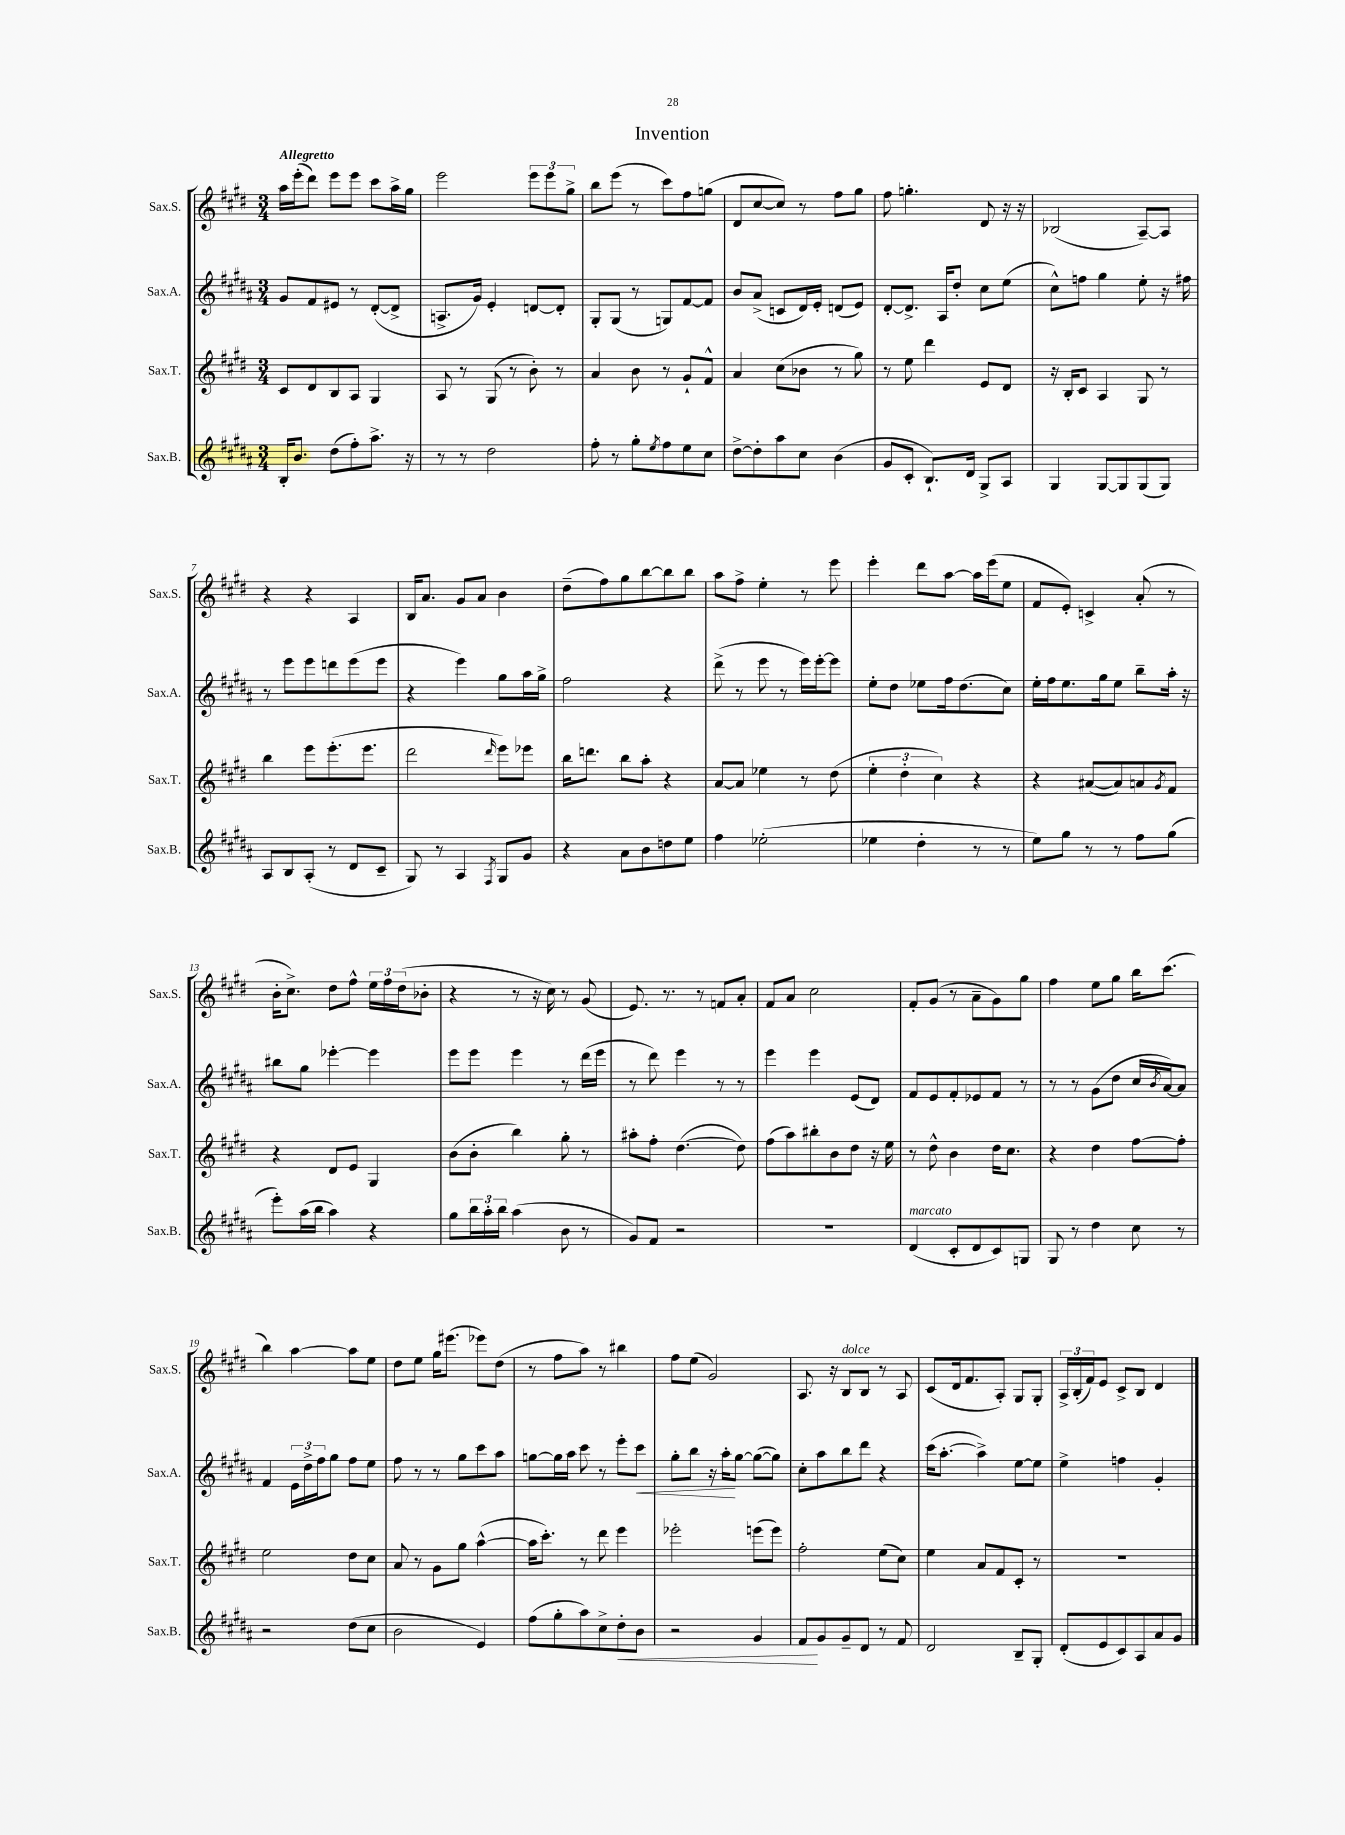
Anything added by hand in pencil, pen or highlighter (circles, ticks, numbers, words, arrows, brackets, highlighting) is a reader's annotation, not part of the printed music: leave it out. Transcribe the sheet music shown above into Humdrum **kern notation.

**kern	**kern	**kern	**kern
*staff4	*staff3	*staff2	*staff1
*clefG2	*clefG2	*clefG2	*clefG2
*k[f#c#g#d#a#]	*k[f#c#g#d#]	*k[f#c#g#d#a#]	*k[f#c#g#d#]
*M3/4	*M3/4	*M3/4	*M3/4
16B'	8c#	8g#	16aa
8.b	.	.	(16eee'
.	8d#	8f#	8ddd#)
(8dd#	8B	8e#	8eee
8ff#')	8A	8r	8eee
8.aa#^	4G#	([8d#'	8ccc#
.	.	8d#^]	16aa^
16r	.	.	16gg#
=	=	=	=
8r	8A	8.A^	2eee
8r	8r	.	.
.	.	16g#)	.
2dd#	(8G#	4e'	.
.	8r	.	.
.	8b')	[8d	12eee
.	.	.	12eee
.	8r	8d']	.
.	.	.	12gg#^
=	=	=	=
8ff#'	4a	8G#'	8bb
8r	.	(8G#	(8eee
8gg#'	8b	8r	8r
8qee	.	.	.
8ff#	8r	8G)	8ccc#)
8ee	8g#`	[8f#	8ff#
8cc#	8f#^^	8f#]	(8gg
=	=	=	=
[8dd#^	4a	8b	8d#
8dd#']	.	(8a#^	[8cc#
8aa#	(8cc#	8c	8cc#])
8cc#	8b-	16d#)	8r
.	.	16e'	.
(4b	8r	(8d	8ff#
.	8gg#)	8e)	8gg#
=	=	=	=
8g#	8r	[8d#'	8ff#
8c#'	8ee	8.d#^]	4.gg'
8.B`)	4ddd#	.	.
.	.	16A#	.
.	.	8dd#'	.
16d#	.	.	.
8G#^	8e	8cc#	8d#
8A#	8d#	(8ee	16r
.	.	.	16r
=	=	=	=
4G#	16r	8cc#^^)	(2B-
.	16B'	.	.
.	8c#	8ff	.
[8G#	4A	4gg#	.
8G#]	.	.	.
(8G#	8G#	8ee'	[8A~)
8G#)	8r	16r	8A]
.	.	16ff#	.
=	=	=	=
8A#	4bb	8r	4r
8B	.	8eee	.
(8A#'	8eee	8eee	4r
8r	(8.eee'	8ddd	.
8d#	.	(8eee	4A
.	8.eee	.	.
8c#~	.	8eee	.
=	=	=	=
8G#)	2ddd#	4r	16B
.	.	.	8.a
8r	.	.	.
4A#	.	4eee)	8g#
.	.	.	8a
8qF#	16qqddd#	.	.
8G#	8eee)	8gg#	4b
8g#	8eee-	16aa#	.
.	.	16gg#^	.
=	=	=	=
4r	16bb	2ff#	(8dd#~
.	8.ddd	.	.
.	.	.	8ff#)
8a#	8bb	.	8gg#
8b	8aa'	.	[8bb
8dd	4r	4r	8bb]
8ee	.	.	8bb
=	=	=	=
4ff#	[8a	(8ddd#^	8aa
.	8a]	8r	8ff#^
(2ee-'	4ee-	8eee	4ee'
.	.	8r	.
.	8r	16eee)	8r
.	.	[16eee'	.
.	(8dd#	8eee]	8eee
=	=	=	=
4ee-	6ee'	8ee'	4eee'
.	.	8dd#	.
.	6dd#'	.	.
4dd#'	.	8ee-	8ddd#
.	6cc#)	.	.
.	.	16ff#	[8aa
.	.	(8.dd#	.
8r	4r	.	16aa]
.	.	.	(16eee
8r	.	8cc#)	8ee
=	=	=	=
8ee)	4r	16ee'	8f#
.	.	16ff#	.
8gg#	.	8.ee	8e')
8r	([8a#	.	4c^
.	.	16gg#	.
8r	8a#])	8ee	.
8ff#	8a	8bb~	(8a'
.	8qg#	.	.
(8gg#	8f#	16aa#'	8r
.	.	16r	.
=	=	=	=
8eee')	4r	8bb#	16b'
.	.	.	8.cc#^)
(16aa#	.	8gg#	.
16bb	.	.	.
4aa#)	8d#	[4eee-'	8dd#
.	8e	.	8ff#^^
4r	4G#	4eee-]	24ee
.	.	.	24ff#
.	.	.	(24dd#
.	.	.	8b-'
=	=	=	=
8gg#	(8b	8eee	4r
24bb	8b'	8eee	.
24aa#'	.	.	.
24bb	.	.	.
(4aa#	4bb)	4eee	8r
.	.	.	16r
.	.	.	16cc#)
8b	8gg#'	8r	8r
8r	8r	(16ddd#	(8g#
.	.	16eee	.
=	=	=	=
8g#)	8aa#'	8r	8.e)
8f#	8ff#'	8ddd#)	.
.	.	.	8.r
2r	([4.dd#	4eee	.
.	.	.	8r
.	.	8r	8f
.	8dd#])	8r	8a'
=	=	=	=
2.r	(8ff#	4eee	8f#
.	8aa)	.	8a
.	8bb#'	4eee	2cc#
.	8b	.	.
.	8dd#	(8e	.
.	16r	8d#)	.
.	16ee	.	.
=	=	=	=
(4d#	8r	8f#	8f#'
.	8dd#^^	8e	(8g#
8c#'	4b	8f#'	8r
8d#	.	8e-	8a~
8c#)	16dd#	8f#	8g#)
.	8.cc#	.	.
8G	.	8r	8gg#
=	=	=	=
8G#	4r	8r	4ff#
8r	.	8r	.
4dd#	4dd#	(8g#	8ee
.	.	8dd#	8gg#
8cc#	[8ff#	16cc#	16bb
.	.	8qb	.
.	.	[16a#)	(8.ccc#
8r	8ff#']	8a#]	.
=	=	=	=
2r	2ee	4f#	4bb)
.	.	24e	[4aa
.	.	24dd#^	.
.	.	24ff#	.
.	.	8gg#	.
(8dd#	8dd#	8ff#	8aa]
8cc#	8cc#	8ee	8ee
=	=	=	=
2b	8a	8ff#	8dd#
.	8r	8r	8ee
.	8g#	8r	16gg#
.	.	.	(8.eee#
.	8gg#	8gg#	.
4e)	([4aa^^	8ccc#	8eee-)
.	.	8aa#	(8dd#
=	=	=	=
(8ff#	16aa]	[8gg	8r
.	8.ccc#')	.	.
8gg#'	.	16gg]	8ff#
.	.	16aa#	.
8aa#)	8r	8ccc#	8aa)
8cc#^	8ddd#	8r	8r
8dd#'	4eee	8eee'	4bb#
8b	.	8ccc#	.
=	=	=	=
2r	2eee-'	8gg#'	8ff#
.	.	8bb	(8ee
.	.	16r	2g#)
.	.	16aa#'	.
.	.	[8gg#	.
4g#	(8eee	(8gg#_	.
.	8eee)	8gg#])	.
=	=	=	=
8f#	2ff#'	8cc#'	8.A
8g#	.	8aa#	.
.	.	.	16r
8g#~	.	8bb	8B
8d#	.	8ddd#	8B
8r	(8ee	4r	8r
8f#	8cc#)	.	8A
=	=	=	=
2d#	4ee	(16ccc#	(8c#
.	.	[8.aa#'	.
.	.	.	16d#
.	.	.	8.f#
.	8a	4aa#^])	.
.	8f#	.	8A')
8B~	8c#'	[8ee	8G#
8G#'	8r	8ee]	8G#'
=	=	=	=
(8d#'	2.r	4ee^	24A^
.	.	.	(24B'
.	.	.	24f#)
8e	.	.	8e
8c#)	.	4ff	8c#^
8A#	.	.	8B
8a#	.	4g#'	4d#
8g#	.	.	.
==	==	==	==
*-	*-	*-	*-
